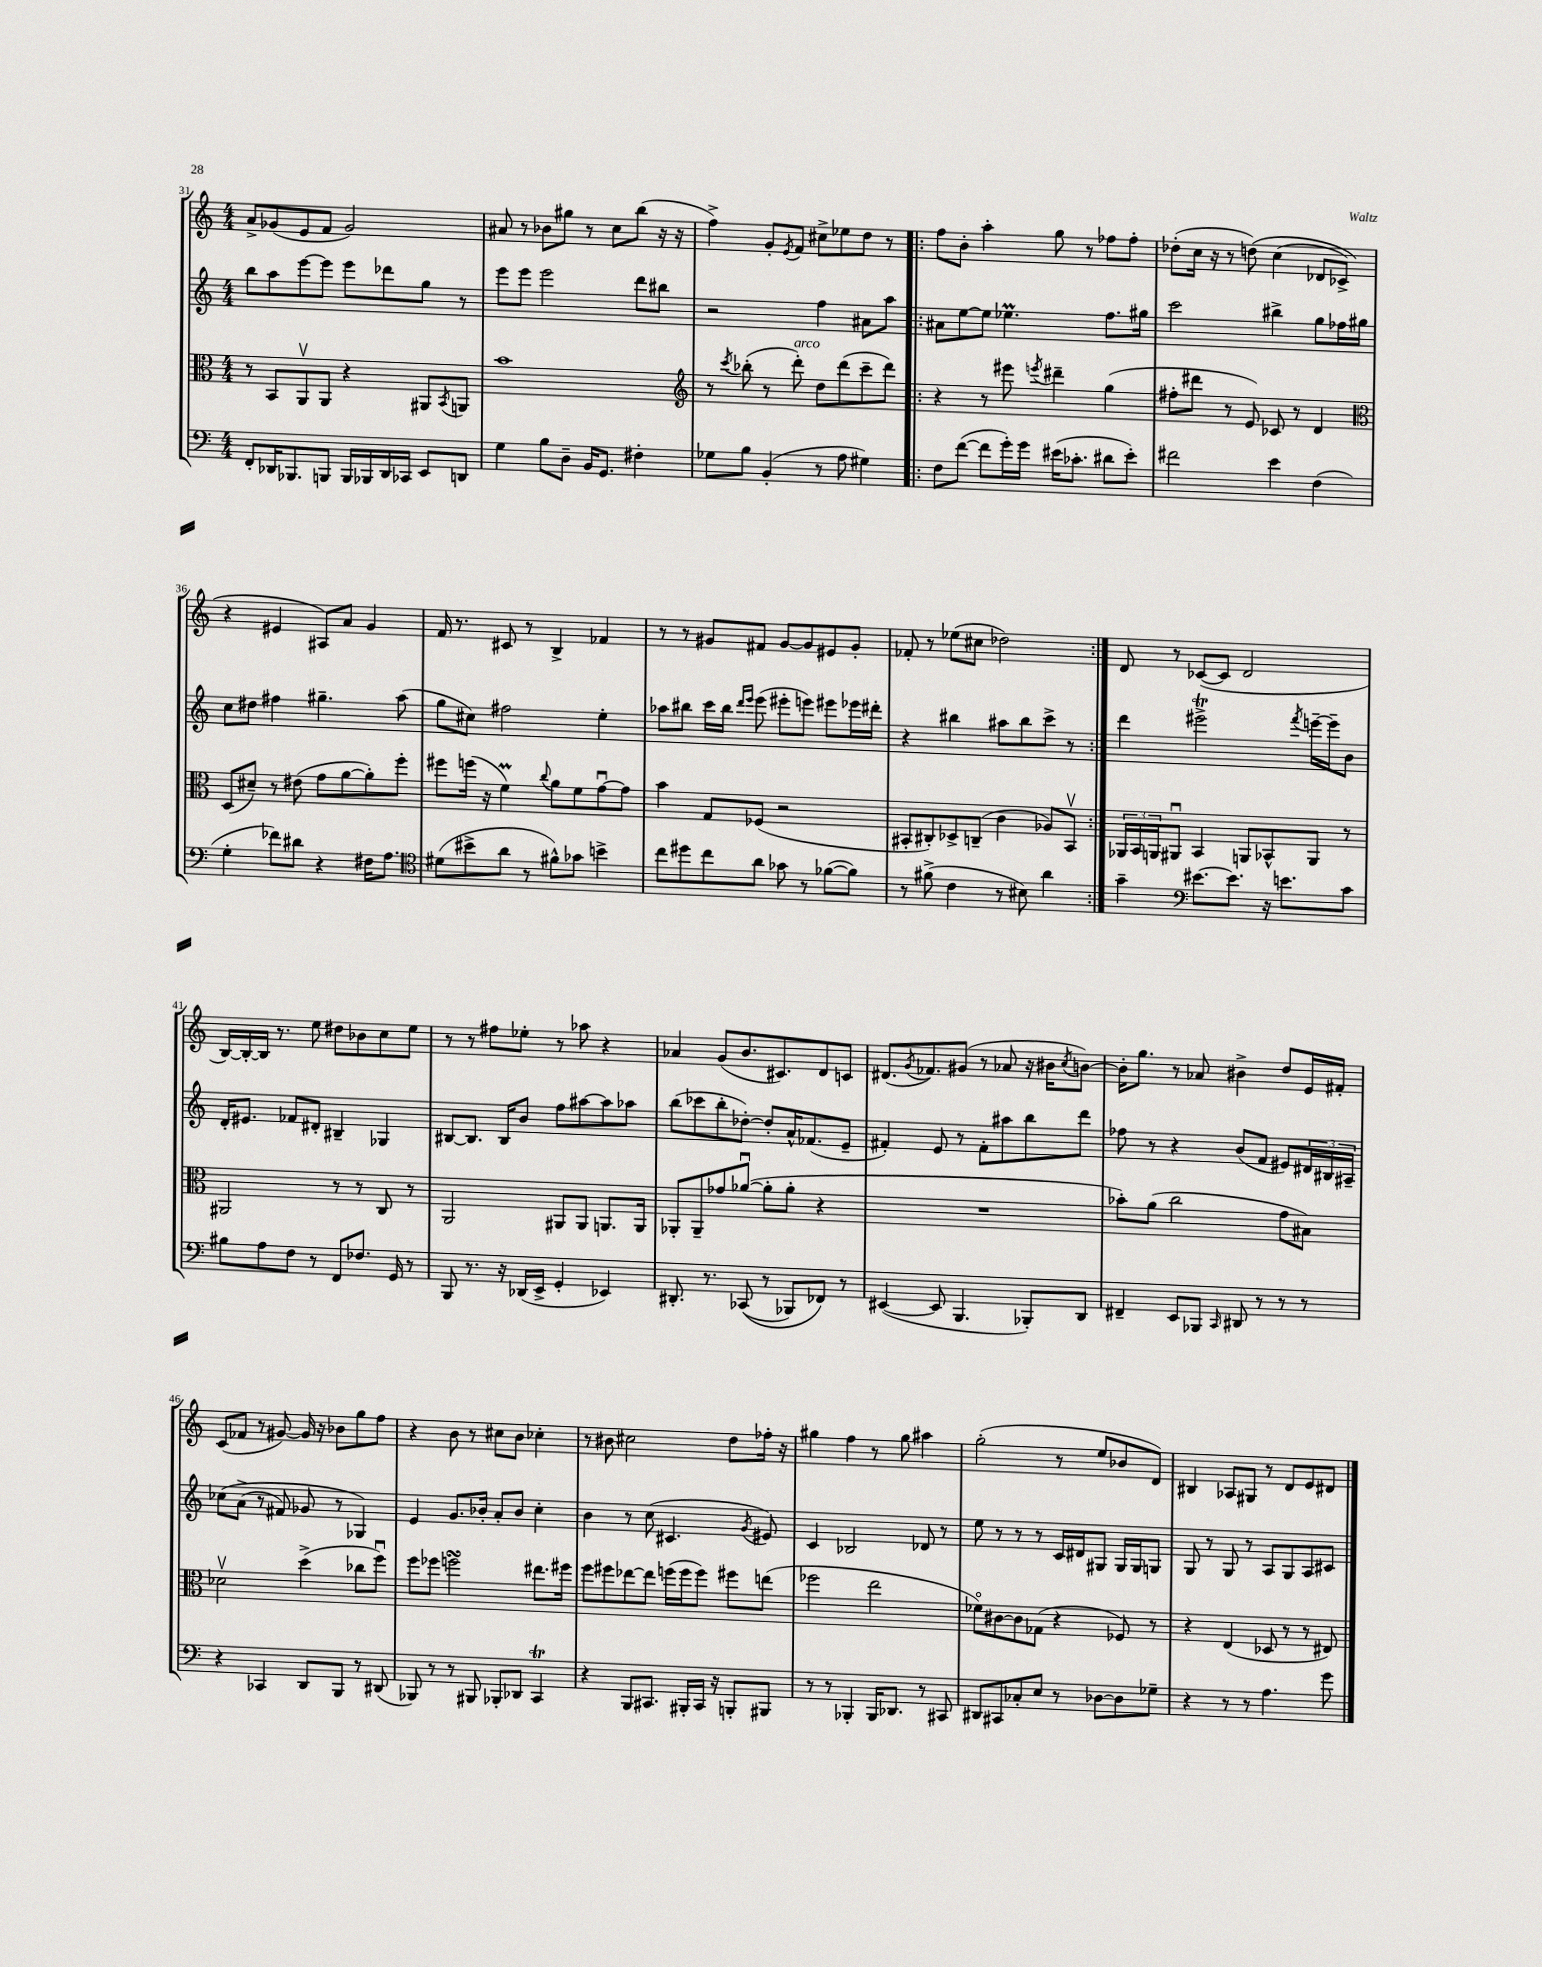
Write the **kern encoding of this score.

**kern	**kern	**kern	**kern
*part4	*part3	*part2	*part1
*staff4	*staff3	*staff2	*staff1
*clefF4	*clefC3	*clefG2	*clefG2
*k[]	*k[]	*k[]	*k[]
*M4/4	*M4/4	*M4/4	*M4/4
=31	=31	=31	=31
8FF'/L	8r	8bb\L	8a^/L
16DD-X/K	8BB/L	8aa\	(8g-X/
8.BBB-X/	.	.	.
.	8AAv/	[8eee\	8e/
8BBBn/J	8AA/J	8eee\J]	8f/J
16BBB/LL	4r	8eee\L	2g-/)
16BBB-X/	.	.	.
16DD-/	.	8ddd-X\	.
16CC-X/JJ	.	.	.
8EE/L	8AA#X/L	8gg\J	.
.	8qBB/	.	.
8DDn/J	8AAn/J	8r	.
=32	=32	=32	=32
4G\	1b	8eee\L	8a#X/
.	.	8eee\J	8r
8B\L	.	2eee\	8b-X\L
8D~\J	.	.	8gg#X\J
16BB/KL	.	.	8r
8.GG/J	.	.	.
.	.	.	8cc\L
4F#X'\	.	8ddd\L	(8bb\J
.	.	8bb#X\J	16r
.	.	.	16r
=33	=33	=33	=33
*	*clefG2	*	*
8G-X\L	8r	2r	4ff^\)
.	8qccc/	.	.
8B\J	(8bb-X'\	.	.
(4BB'/	8r	.	8g'/L
.	.	.	8qe/
!	!LO:TX:a:i:t=arco	!	!
.	8ddd'\)	.	8f/J
8r	8dd\L	4ff\	8cc#X^\L
8A\	(8ddd\	.	8ee-X\
4G#X\)	8ccc~\	8a#X\L	8dd\J
.	8ddd\J)	8aa\J	8r
=34!|:	=34!|:	=34!|:	=34!|:
8F\L	4r	8a#X\L	8ff\L
([8f\J	.	[8ee\	8b'\J
8f\L]	8r	8ee\J]	4aa'\
16g'\L)	8eee#X\	4.ee-XM\	.
16g\JJ	.	.	.
.	8qeeen/	.	.
(16e#X\KL	4ddd#X~\	.	8gg\
8.c-X'\J	.	.	.
.	.	.	8r
8d#X\L	(4gg\	8.ff\L	8ff-X\L
8e#'\J)	.	.	8ff-'\J
.	.	16gg#X\Jk	.
=35	=35	=35	=35
2f#X\	8ff#X'\L	2ccc\	(8dd-X'\L
.	8ddd#X\J	.	16cc\Jk
.	.	.	16r
.	8r	.	8r
.	8e/)	.	(8ddn\)
4e\	8c-X/	4bb#X^\	(4cc\
.	8r	.	.
(4F\	4d/	8gg\L	8d-X/L
.	.	16ff-X\L	8c-X^/J)
.	.	16gg#X\JJ	.
!!LO:LB:g=z
=36	=36	=36	=36
*	*clefC3	*	*
4G'\	(8D/L	8cc\L	4r
.	8d#X~/J)	8dd#X\J	.
8f-X\L)	8r	4ff#X\	4e#X/
8d#X\J	(8e#X\	.	.
4r	8g\L	4.gg#X~\	8A#X/L)
.	[8a\	.	8a/J
16F#X\KL	8a'\])	.	4g/
8.A\J	.	.	.
.	8ff'\J	(8aa\	.
=37	=37	=37	=37
*clefC4	*	*	*
(8d#X\L	8ff#X\L	8gg\L	16f/
.	.	.	8.r
8b#X^\	(16ffn\Jk	8cc#X\J)	.
.	16r	.	.
8a\J	4fM\)	2ff#X\	8c#X/
8r	.	.	8r
.	8qqcc/	.	.
8f#X^^\L)	8a\L	.	4B^/
8g-X\J	8f\	.	.
4bn^\	[8gu\	4ee'\	4f-X/
.	8g\J]	.	.
=38	=38	=38	=38
8cc\L	4b\	8aa-X\L	8r
8dd#X\	.	8bb#X\J	8r
8cc\	8G/L	16ccc\LL	8g#X/L
.	.	16bb#\JJ	.
.	.	16qqddd/LL	.
.	.	16qqeee/JJ	.
8a\J	(8F-X/J	(8eee\	8f#X/J
8g-X\	2r	8eee#X'\L	[8g#/L
8r	.	8eeen\J)	8g#/]
([8f-X\L	.	8eee#X\L	8e#X/
8f-\J])	.	16eee-X\L	8g#'/J
.	.	16ddd#X'\JJ	.
=39	=39	=39	=39
8r	8BB#X'/L	4r	8f-X'/
(8f#X^\	8C#X'/)	.	8r
4c\	8D-X^/	4bb#X\	(8ee-X\L
.	(8Cn~/J	.	8cc#X\J
8r	4c\	8aa#X\L	2dd-X\)
8B#X\)	.	8bb#\	.
4a\	8A-X/L)	8ccc^\J	.
.	8BB#v/J	8r	.
=40:|!	=40:|!	=40:|!	=40:|!
4g~\	24AA-X/LL	4ddd\	8d/
.	24BB/	.	.
.	24AAn/J	.	.
.	8AA#Xu/J	.	8r
*clefF4	*	*	*
[8.e#X\L	4BB/	2eee#Xt^\	([8c-X/L
.	.	.	8c-/J]
8.e#\J]	.	.	.
.	8AAn/L	.	2d/
16r	8BB-X^^/	.	.
8.en\L	.	.	.
.	.	8qfff/	.
.	8AA/J	[16eeen~\LL	.
.	.	16eee~\J]	.
8c\J	8r	8b\J	.
!!LO:LB:g=z
=41	=41	=41	=41
8B#X\L	2AA#X/	16d'/KL	[16B/LL)
.	.	8.e#X/J	16B'/_
8A\	.	.	16B/JJ]
.	.	.	8.r
8F\J	.	8f-X/L	.
8r	.	8d#X'/J	8ee\
8FF/L	8r	4B#X~/	8dd#X\L
8.F-X/J	8r	.	8b-X\
.	8C/	4G-X/	8cc\
16GG/	.	.	.
8r	8r	.	8ee\J
=42	=42	=42	=42
8BBB/	2AA/	[8B#X/L	8r
8.r	.	8.B#/J]	8r
.	.	.	8ff#X\L
16r	.	16B#/KL	.
(16DD-X/LL	.	8b/J	8ee-X'\J
16EE^/JJ	.	.	.
4GG'/	8AA#X/L	8ff\L	8r
.	8AA#/J	[8aa#X\	8aa-X\
4EE-X/)	8.AAn/L	8aa#\]	4r
.	.	8aa-X\J	.
.	16AA/Jk	.	.
=43	=43	=43	=43
8.DD#X'/	8AA-X'/L	(8bb\L	4a-X/
.	8AA-~/	8ccc-X\	.
8.r	.	.	.
.	8g-X/	8bb'\	(8g/L
((8CC-X/	([8a-Xu/J	[8dd-X'\J)	8.b/
8r	8a-'\L]	8dd-'/L]	.
.	.	.	8.c#X/)
8BBB-X/L)	8a-'\J	16a^^/K	.
.	.	(8.f-X/	.
8FF-X/J)	4r	.	8d/
8r	.	8e~/J	8cn/J
=44	=44	=44	=44
([4EE#X/	1r	4f#X'/)	(8.d#X/L
.	.	.	8qg/
.	.	.	8.f-X/)
8EE#/]	.	8e/	.
4.BBB/	.	8r	(8g#X/J
.	.	8f#'\L	8r
.	.	8aa#X\	8a-X/
8BBB-X'/L)	.	8bb\	16r
.	.	.	16b#X\KL
.	.	.	8qcc/
8DD/J	.	8ddd\J	[8bn\J)
=45	=45	=45	=45
4FF#X~/	8b-X'\L)	8ff-X\	16b'\KL]
.	.	.	8.gg\J
.	(8a\J	8r	.
8EE/L	2cc\	4r	8r
8BBB-X/J	.	.	8a-X/
16qqCC/	.	.	.
8DD#X/	.	(8b/L	4b#X^\
8r	.	8f/J	.
8r	8g\L	8e#X/L)	8dd/L
8r	8B#X\J)	24d#X/L	16e/L
.	.	24B#X/	.
.	.	.	16f#X'/JJ
.	.	24A#X~/JJ	.
!!LO:LB:g=z
=46	=46	=46	=46
4r	2d-Xv\	(8cc-X\L	(8c/L
.	.	(8a^\J	8f-X/J
4CC-X/	.	8r	8r
.	.	8f#X/)	[8g#X/)
8DD/L	(4dd^\	8g-X/	16g#/]
.	.	.	16r
8BBB/J	.	8r	8b-X\L
8r	8cc-X\L	4G-X/)	8gg\
(8DD#X/	8ffu\J)	.	8ff\J
=47	=47	=47	=47
8BBB-X/)	8ff\L	4e/	4r
8r	8ff-X\J	.	.
8r	2ffnsSSs\	8.g/L	8b\
8BBB#X/	.	.	8r
.	.	16b-X'/Jk	.
8BBB-X'/L	.	8a'/L	8cc#X\L
8DD-X/J	.	8b-/J	8b\J
4CCT/	8.ee#X\L	4cc'\	4cc-X'\
.	16ff#X\Jk	.	.
=48	=48	=48	=48
4r	8ff\L	4b\	8r
.	8ff#X\	.	8b#X\
8BBB/L	[8ee-X\	8r	2cc#X\
8.CC#X/J	8ee-\J]	(8cc\	.
.	(16ffn\LL	4.c#X/	.
16BBB#X'/LL	16ff\J	.	.
16CC#/JJ	8ff\J)	.	.
16r	.	.	.
8BBBn'/L	8ff#X\L	.	8dd\L
.	.	8qg/	.
8BBB#X/J	(8een\J	8e#X/)	16ff-X'\Jk
.	.	.	16r
=49	=49	=49	=49
8r	2ff-X\	4c/	4gg#X\
8r	.	.	.
4BBB-X'/	.	2B-X/	4ff\
16BBB-/KL	2ee\	.	8r
8.DD-X/J	.	.	.
.	.	.	8gg#\
8r	.	8d-X/	4aa#X\
8CC#X/	.	8r	.
=50	=50	=50	=50
8DD#X/L	8f-X\L)	8ee\	(2gg'\
8CC#X/	[8c#X\	8r	.
8C-X'/	8c#\]	8r	.
8E/J	(8G-X\J	8r	.
8r	4r	16c/LL	8r
.	.	16d#X/J	.
[8D-X\L	.	8G#X/J	8ee/L
8D-\]	8F-X/)	16G#/LL	8b-X/
.	.	16G#/J	.
8G-X~\J	8r	8Gn/J	8d/J)
=51	=51	=51	=51
4r	4r	8G/	4B#X/
.	.	8r	.
8r	(4E/	8G/	8A-X/L
8r	.	8r	8G#X/J
4.A\	8D-X/	8A/L	8r
.	8r	8G/	8d/L
.	8r	8A/	8e/
8g\	8E#X/)	8c#X/J	8d#X/J
==	==	==	==
*-	*-	*-	*-
